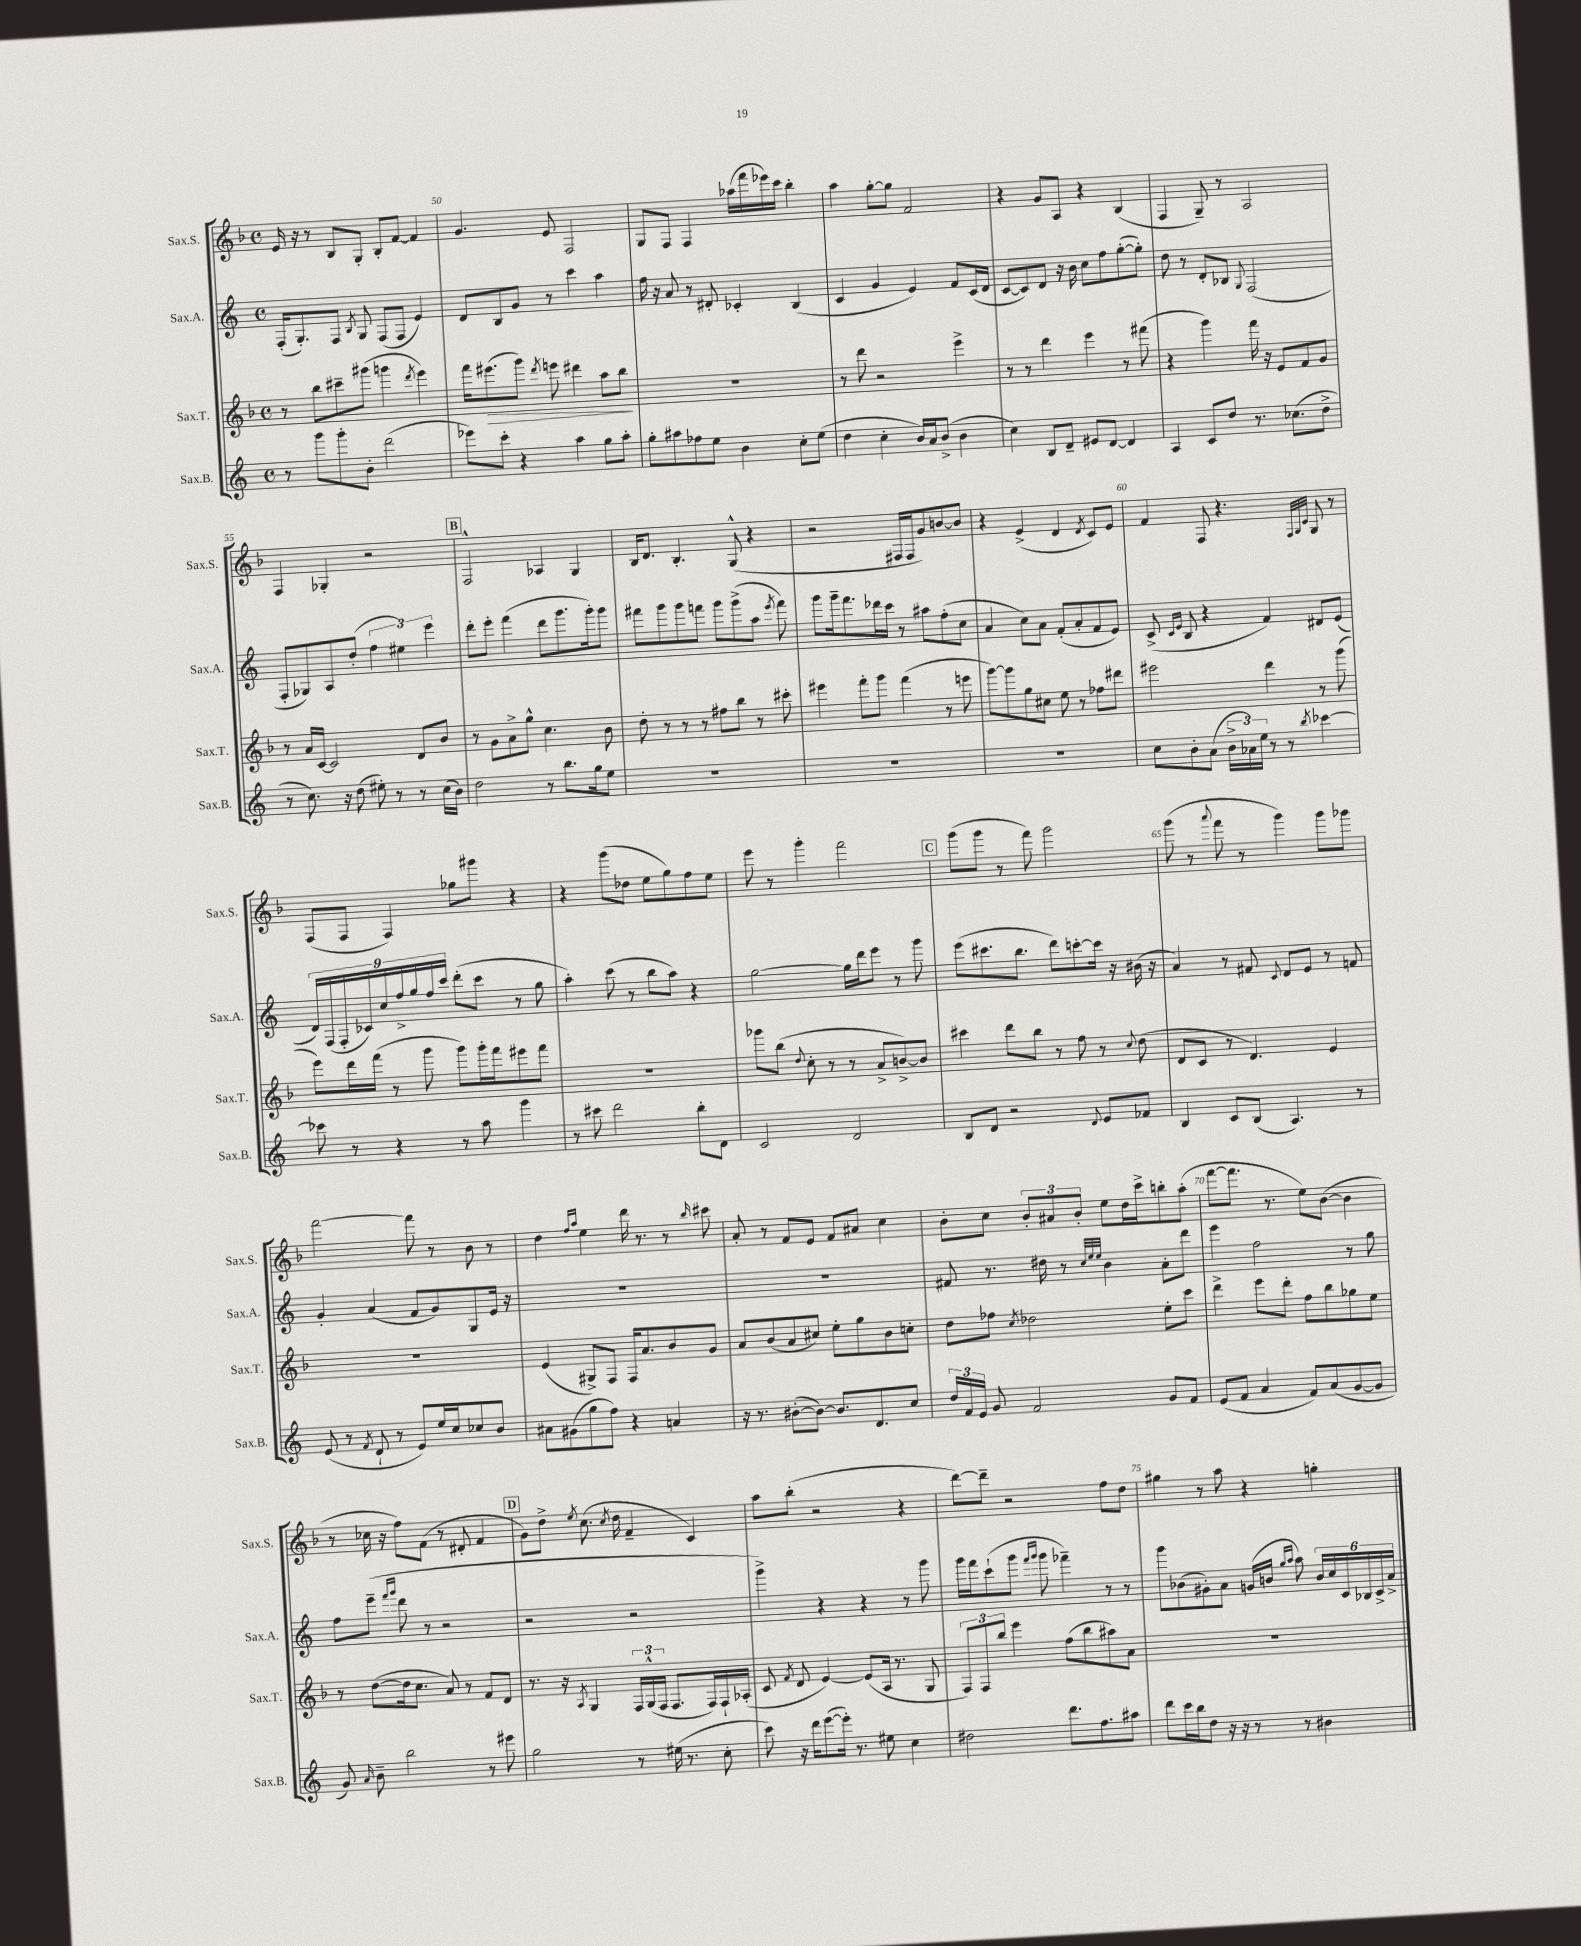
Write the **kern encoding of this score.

**kern	**kern	**kern	**kern
*staff4	*staff3	*staff2	*staff1
*clefG2	*clefG2	*clefG2	*clefG2
*k[]	*k[b-]	*k[]	*k[b-]
*M4/4	*M4/4	*M4/4	*M4/4
*met(c)	*met(c)	*met(c)	*met(c)
8r	8r	(16F'/LK	16e/
.	.	8.G'/)	16r
8ggg\L	8bb-\L	.	8r
8ggg'\	8ccc#~\	8F/J	8B-/L
.	.	8qB/	.
8b'\J	(8ggg#\J	8G/	8G'/J
(2ddd\	4ggg\	(8F/L	8B-'/L
.	.	8F/J	[8f/J
.	8qddd/	.	.
.	4eee\)	4e/)	4f/]
=	=	=	=
8eee-\L)	16fff\LK	8d/L	4.g/
.	(8.eee#\	.	.
8ccc'\J	.	8B/	.
4r	8ggg\J)	8g/J	.
.	8qddd/	.	.
.	8eee\	8r	8e/
4aa\	4ddd#\	4ccc\	2F/
8gg\L	8aa\L	4aa\	.
8aa'\J	8bb-\J	.	.
=	=	=	=
8gg'\L	1r	16ff\	8G/L
.	.	16r	.
8aa#\	.	8a/	8F/J
8ff-\	.	8r	4F/
8ee\J	.	8d#'/	.
4b\	.	4c-'/	(16aa-\LL
.	.	.	16fff\
.	.	.	16eee-\)
.	.	.	16ccc\JJ
8cc'\L	.	(4B/	4bb-'\
(8ee\J	.	.	.
=	=	=	=
4dd\	8r	4c/	4aa\
.	8ddd\	.	.
4cc'\	2r	4g/	[8gg'\L
.	.	.	8gg\]J
16b/LL)	.	4e/)	2f/
16a/J	.	.	.
(8b^/J	.	.	.
4b\	4eee^\	8f/L	.
.	.	(16c/L	.
.	.	16d/JJ	.
=	=	=	=
4cc\)	8r	[8c/L	4r
.	8r	8c/])	.
8B/L	4ddd\	8d/J	8g/L
8d~/J	.	16r	8A/J
.	.	16b\	.
8e#/L	4eee\	8cc\L	4r
[8d/J	.	8ff\	.
4d/]	8r	([8gg'\	(4B-/
.	(8fff#\	8gg'\]J)	.
=	=	=	=
4A/	4r	8dd\	4F/
.	.	8r	.
8c/L	4ggg\)	8d'/L	8G~/)
8dd/J	.	8B-/J	8r
.	.	8qqG/	.
8.r	16fff\	(2F/	2A/
.	16r	.	.
.	8e/L	.	.
(8.cc-\L	.	.	.
.	8f/	.	.
8dd^\J	8g/J	.	.
=	=	=	=
8r	8r	8F'/L	4F/
8.cc\)	16a/LL	8G-/)	.
.	[16c/JJ	.	.
.	2c/]	8A/	4G-'/
16r	.	.	.
(8dd\	.	(8dd'/J	.
8ee#'\)	.	6ff\	2r
8r	.	.	.
.	.	6ee#\)	.
8r	8d/L	.	.
.	.	6eee\	.
(16cc\LL	8b-/J	.	.
16b\JJ)	.	.	.
=	=	=	=
2dd\	8r	8ddd'\L	2F^^/
.	8g\L	8eee'\J	.
.	8a^\	(4fff\	.
.	8gg^^\J	.	.
8r	4.cc\	8ddd\L	4A-/
8.bb\L	.	8.ggg\	.
.	.	.	4G/
16gg\k	.	16ggg'\k)	.
8ee\J	8b-\	8ggg\J	.
=	=	=	=
1r	8dd'\	8fff#\L	16B-/LK
.	.	.	8.d/J
.	8r	8ggg\	.
.	8r	8ggg\	4.B-'/
.	8r	8fff\J	.
.	8ff#\L	8ggg\L	.
.	8bb-\J	(8ggg^\	(8G^^/
.	8r	8aa\J	4r
.	.	8qeee/	.
.	8ccc#'\	8fff\)	.
=	=	=	=
1r	4eee#\	8ggg\L	2r
.	.	16ggg~\k	.
.	.	8.fff\	.
.	8fff'\L	.	.
.	8ggg\J	16ddd-\L	.
.	.	16ccc\JJ	.
.	(4fff\	8r	16F#/LL
.	.	.	16F#/J
.	.	8aa#\L	8g/)
.	8r	(8ff'\	[8b/
.	8eee\	8cc\J	8b/]J
=	=	=	=
1r	[8ggg\L)	4a/	4r
.	8ggg\]	.	.
.	8gg\	8cc\L)	(4e^/
.	8cc#\J	8a\J	.
.	8ee\	(8f'/L	4d/
.	8r	8a'/	.
.	.	.	8qd/
.	8ff-\L	8f/	8c/L)
.	8ddd#\J	8e/J)	8e/J
=	=	=	=
8cc\L	2eee#\	(8c^/	4f/
.	.	16qqc/LL	.
.	.	16qqe/JJ	.
8b'\	.	8B/	.
(8a\J	.	4r	8F/
24b^\LL	.	.	4.r
24a-\)	.	.	.
24ee\JJ	.	.	.
8r	4ddd\	4f/)	.
8r	.	.	.
.	.	.	32qqF/LLL
.	.	.	32qqG/
8qbb/	.	.	32qqc/JJJ
[4ccc-\	8r	8d#/L	8G/
.	(8ggg\	(8e/J	8r
=	=	=	=
8ccc-\]	8eee\L)	18d/LL)	(8F/L
.	.	(18F/	.
.	.	18F'/	.
8r	16ddd\L	.	8F/J
.	.	18c-/)	.
.	(16fff\JJ	.	.
.	.	18cc/	.
4r	8r	.	4F/)
.	.	18ff^/	.
.	.	18gg/	.
.	8ggg\	.	.
.	.	18ff/	.
.	.	18ccc/JJ	.
8r	8ggg\L)	(8ddd'\L	8gg-\L
8aa\	16ggg'\L	8ccc\J	8ggg#\J
.	16fff\J	.	.
4ggg\	8eee#\	8r	4r
.	8fff\J	8gg\	.
=	=	=	=
8r	1r	4aa'\)	4r
8ccc#\	.	.	.
2ddd\	.	(8ccc\	(8ggg\L
.	.	8r	8dd-\J
.	.	8bb\L	8ee\L
.	.	8aa\J)	8gg\)
8bb'\L	.	4r	8ff\
8d\J	.	.	8ee\J
=	=	=	=
2c/	8ggg-\L	[2gg\	8eee\
.	(8bb-\J	.	8r
.	8qqdd/	.	.
.	8cc'\	.	4ggg'\
.	8r	.	.
2d/	8r	16gg\]LL	2fff\
.	.	16ddd\J	.
.	8a^/L	8eee\J	.
.	[8b^/)	8r	.
.	8b/]J	8ggg\	.
=	=	=	=
8B/L	4ccc#\	(8eee\L	(8ggg\L
8d/J	.	8.ccc#\	8ggg\J
2r	8ddd\L	.	8r
.	.	8.bb\J	.
.	8bb-\J	.	8fff\)
.	8r	8ddd\L)	2ggg\
.	8ff\	[8ccc'\	.
8qqd/	.	.	.
8e/L	8r	16ccc\]Jk	.
.	.	16r	.
.	8qqcc/	.	.
8f-/J	(8dd\	(16b#\	.
.	.	16r	.
=	=	=	=
4B/	8d/L	4a/)	(8ggg\
.	8c/J	.	8r
.	.	.	8qqaaa/
8c/L	8r	8r	8fff\
(8B/J	4.d/)	8f#/	8r
.	.	8qqc/	.
4.A/)	.	8d/L	4ggg\)
.	.	8e/J	.
.	4e/	8r	8ggg\L
8r	.	8f/	8ggg-\J
=	=	=	=
(8e/	1r	4g'/	[2fff\
8r	.	.	.
8qf/	.	.	.
8d`/	.	(4a/	.
8r	.	.	.
8e/L)	.	8f/L	8fff\]
16ee/L	.	8g/)	8r
16cc/J	.	.	.
8cc-/	.	8G/	8b-\
8b/J	.	16e/Jk	8r
.	.	16r	.
=	=	=	=
8a#\L	(4e/	1r	4dd\
(8g#\	.	.	.
.	.	.	16qqff/LL
.	.	.	16qqaa/JJ
8gg\	8G#^/L)	.	4ee\
8ff\J)	8F/J	.	.
4r	16F/LK	.	16ddd\
.	8.a/	.	8.r
4a/	8b-/	.	8r
.	.	.	16qqbb-/
.	8g/J	.	8ccc#\
=	=	=	=
16r	8a/L	1r	8a'/
8.r	.	.	.
.	(8b-/	.	8r
([8b#'\L	8a/	.	8f/L
8b#\_J)	8cc#/J)	.	8e/J
8.b#/]L	8ee'\L	.	8f/L
.	8gg\	.	8a#/J
8.d/	.	.	.
.	8b-\	.	4cc\
8cc/J	8cc'\J	.	.
=	=	=	=
24dd/LL	8dd\L	8f#/	8b-'\L
24f/	.	.	.
24e/JJ	.	.	.
8g/	8ff-\J	8.r	8cc\J
.	8qcc/	.	.
2f/	2dd-\	.	12b-'/L
.	.	16dd#\	.
.	.	.	12a#/
.	.	8r	.
.	.	.	12b-'/J
.	.	32qqcc/LLL	.
.	.	32qqee/	.
.	.	32qqee/JJJ	.
.	.	4b\	8ee\L
.	.	.	16dd\L
.	.	.	16ccc^\J
8g/L	8ee'\L	8a'\L	8bb'\
8f/J	8ccc\J	8ddd\J	(8aa'\J
=	=	=	=
(8e/L	4ddd^\	4eee\	[8fff\L
8f/J	.	.	8.fff\]J
4a/	8eee\L	2ff\	.
.	.	.	8.r
.	8ddd'\J	.	.
8f/L)	8ff\L	.	8ee\L)
(8a/	8bb-\	.	([8b-\J
[8g/	8gg-\	8r	4b-\]
8g/]J	8ee\J	8gg\	.
=	=	=	=
8g/)	8r	8ff\L	8r
16qqa/	.	.	.
8b~\	([8dd\L	(8eee~\J	16cc-\
.	.	.	16r
.	.	16qqfff/LL	.
.	.	16qqggg/JJ	.
2bb\	16dd\]k	8ddd\	8ff\L)
.	8.cc\J	.	.
.	.	8r	(8f\J
.	8a/)	2r	8r
.	8r	.	8d#'/
8r	8f/L	.	4f/
8eee#\	8d/J	.	.
=	=	=	=
2gg\	8.r	2r	8g\L)
.	.	.	8dd^\J
.	16r	.	.
.	8qA/	.	8qee/
.	4G/	.	(8.cc\
.	.	.	8qcc/
.	.	.	16dd\
8r	24F/LL	2r	4f~/
.	(24G^^/	.	.
.	24F/JJ	.	.
(16ee#\	8.F/L	.	.
8.r	.	.	.
.	.	.	4c/)
.	16F/L)	.	.
8cc'\	16F`/	.	.
.	(16A-'/JJ	.	.
=	=	=	=
8ccc\)	8c/	4ggg^\)	8aa\L
.	8qf/	.	.
16r	8d/	.	(8bb-'\J
16ddd\LK	.	.	.
([8eee\	[4e/)	4r	2r
16eee'\]Jk)	.	.	.
8.r	.	.	.
.	(8e/]L	4r	.
8ee#\	16A/Jk	.	.
.	8.r	.	.
4cc\	.	8r	4r
.	8G/	8ggg\	.
=	=	=	=
2dd#\	12F/L)	16ggg\LL	[8ddd\L)
.	.	16fff\J	.
.	12F/	.	.
.	.	(8ccc`\	8ddd~\]J
.	12bb-/J	.	.
.	4eee\	8ggg\J	2r
.	.	16qqfff/LL	.
.	.	16qqggg/JJ	.
.	.	8ggg\	.
8.ddd\L	(8ff\L	4fff-~\)	.
.	8bb-\	.	.
8.ff\	.	.	.
.	8aa#\)	8r	8ff\L
8aa#\J	8a\J	8r	8dd\J
=	=	=	=
8ddd\L	1r	8ggg\L	4gg#\
16ccc\L	.	(8b-\	.
16bb\J	.	.	.
8dd\J	.	8g#'\)	8r
16r	.	8a\J	8aa\
16r	.	.	.
8r	.	(16g/LL	4r
.	.	16b/JJ	.
.	.	16qqgg/LL	.
.	.	16qqaa/JJ	.
8r	.	8aa\)	.
4b#\	.	24b/LL	4gg'\
.	.	24cc/	.
.	.	24c/	.
.	.	24B-/	.
.	.	24c^/	.
.	.	24a^/JJ	.
==	==	==	==
*-	*-	*-	*-
